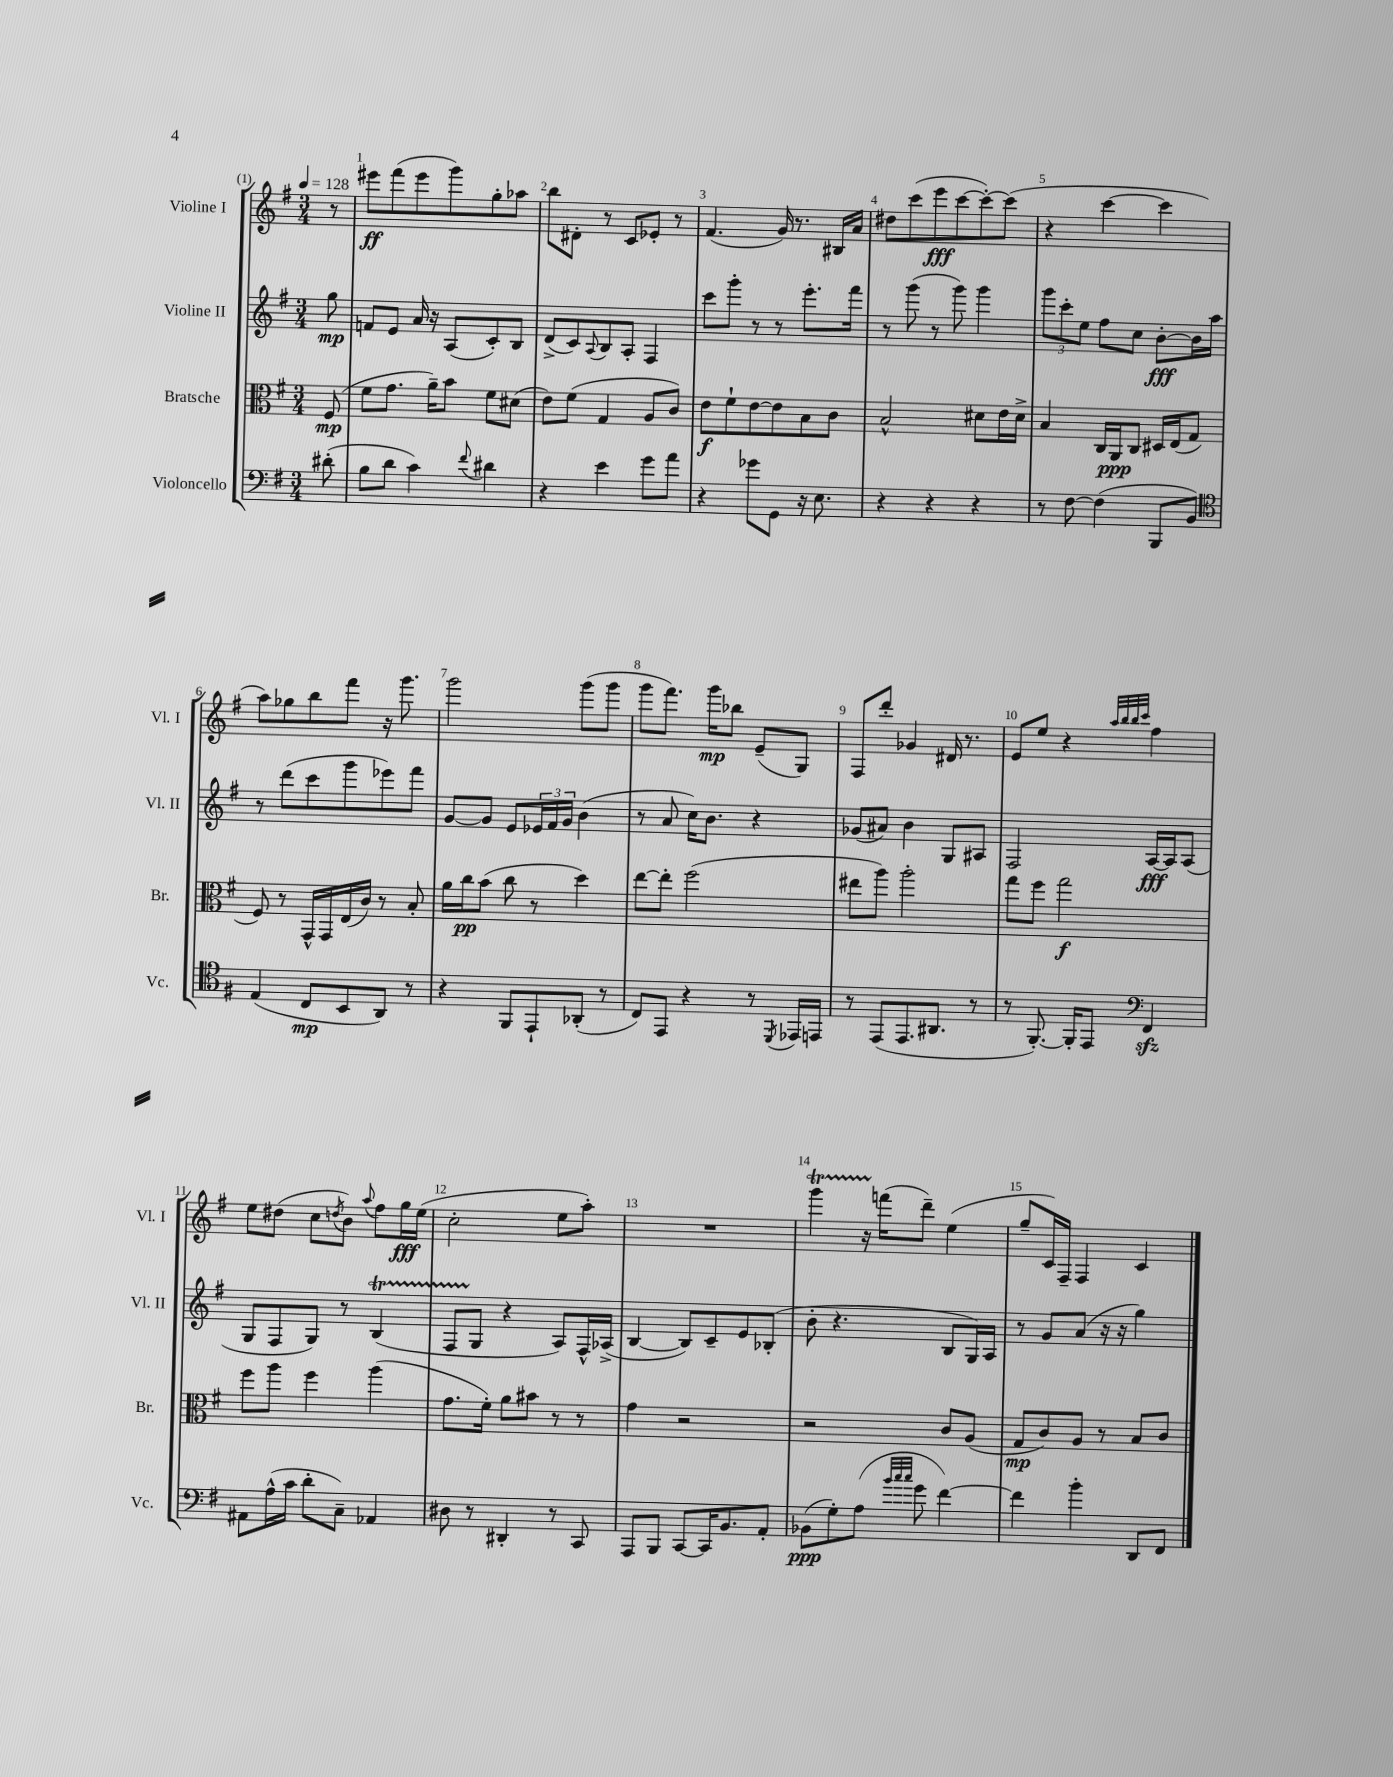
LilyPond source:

<<
\new StaffGroup <<
\new Staff = "s0" \with { instrumentName = "Violine I" shortInstrumentName = "Vl. I" } {
    \clef treble \key g \major \numericTimeSignature \time 3/4 \partial 8 \tempo 4 = 128
    r8 |
    eis'''8\ff fis'''8( eis'''8 g'''8) g''8-. aes''8 |
    b''8 dis'8-. r8 c'8 ees'8-. r8 |
    fis'4.( g'16) r8. bis16 a'16 |
    dis''8 c'''8( e'''8\fff c'''8~ c'''8~-.) c'''8( |
    r4 c'''4~ c'''4 |
    a''8) ges''8 b''8 fis'''8 r16 g'''8. |
    g'''2 g'''8( g'''8 |
    g'''8 fis'''8.) g'''16\mp bes''8 e'8--( g8) |
    fis8 d'''8-. ges'4 dis'16 r8. |
    e'8 e''8 r4 \grace { a''32 b''32 b''32 c'''32 } fis''4 |
    e''8 dis''8( c''8 \acciaccatura { d''8 } b'8) \appoggiatura { a''8 } fis''8 g''16\fff e''16( |
    c''2-. e''8 a''8-.) |
    R2. |
    g'''4\startTrillSpan r16 f'''16\stopTrillSpan( d'''8--) e''4( |
    g''8-- c'16) fis16-- fis4 c'4 \bar "|." |
}
\new Staff = "s1" \with { instrumentName = "Violine II" shortInstrumentName = "Vl. II" } {
    \clef treble \key g \major \numericTimeSignature \time 3/4 \partial 8
    g''8\mp |
    f'8 e'8 a'16 r16 a8( c'8-.) b8 |
    d'8->( c'8) \appoggiatura { a8 } b8 a8-. fis4 |
    c'''8 g'''8-. r8 r8 e'''8.-. fis'''16 |
    r8 g'''8( r8 g'''8) g'''4 |
    \tuplet 3/2 { g'''8 c'''8-. e''8 } fis''8 c''8 b'8~-.\fff b'16 a''16 |
    r8 d'''8( c'''8 g'''8 ees'''8) fis'''8 |
    g'8~ g'8 e'8 \tuplet 3/2 { ees'16 fis'16 g'16 } b'4( |
    r8 a'8 c''16) b'8. r4 |
    ges'8( ais'8) b'4 g8 ais8 |
    fis2 a16~\fff a16 a8( |
    g8 fis8 g8) r8 b4\startTrillSpan( |
    fis8 g8\stopTrillSpan r4 a8) fis16-^ aes16->( |
    b4~ b8) c'8-- e'8 bes8-.( |
    b'8-. r4. b8 g16) a16 |
    r8 g'8 a'8( r16 r16 g''4) \bar "|." |
}
\new Staff = "s2" \with { instrumentName = "Bratsche" shortInstrumentName = "Br." } {
    \clef alto \key g \major \numericTimeSignature \time 3/4 \partial 8
    fis8\mp( |
    fis'8 g'8. a'16--) b'8 fis'8 dis'8( |
    e'8) fis'8( g4 a8 c'8) |
    e'8\f fis'8-! e'8~ e'8 b8 c'8 |
    b2-^ dis'8 e'16 dis'16-> |
    b4 c16 a,16\ppp c8 dis16 e16( g8 |
    fis8) r8 g,16-^ g,16 e16( c'16) r8 b8-. |
    a'16 c''16\pp b'8( c''8 r8 d''4) |
    e''8~ e''8-. fis''2( |
    eis''8 a''8) a''2-. |
    g''8 fis''8 g''2\f |
    fis''8 a''8 fis''4 a''4( |
    g'8. fis'16-.) a'8 bis'8 r8 r8 |
    g'4 r2 |
    r2 c'8 a8( |
    g8\mp c'8) a8 r8 b8 c'8 \bar "|." |
}
\new Staff = "s3" \with { instrumentName = "Violoncello" shortInstrumentName = "Vc." } {
    \clef bass \key g \major \numericTimeSignature \time 3/4 \partial 8
    dis'8-.( |
    b8 d'8 c'4) \appoggiatura { fis'8 } dis'4 |
    r4 e'4 g'8 a'8 |
    r4 ges'8 g,8 r16 e8. |
    r4 r4 r4 |
    r8 fis8~ fis4( b,,8 b,8) |
    \clef tenor e4( c8\mp b,8 a,8) r8 |
    r4 fis,8 e,8-! aes,8-.( r8 |
    c8) e,8 r4 r8 \acciaccatura { d,8 } ees,16 e,16 |
    r8 e,8( e,8. ais,8. r8 |
    r8 fis,8.~-.) fis,16-. e,8 \clef bass fis,4\sfz |
    ais,8 a16-^( c'16 d'8-. c8--) aes,4 |
    dis8 r8 dis,4-. r8 c,8 |
    a,,8 b,,8 c,8~ c,16 b,8. a,8-. |
    bes,8\ppp( g8-.) a8( \grace { b'32 c''32 c''32 } g'8 fis'4~) |
    fis'4 b'4-. d,8 fis,8 \bar "|." |
}
>>
>>
\layout { \context { \Score \override BarNumber.break-visibility = ##(#f #t #t) barNumberVisibility = #all-bar-numbers-visible } }
